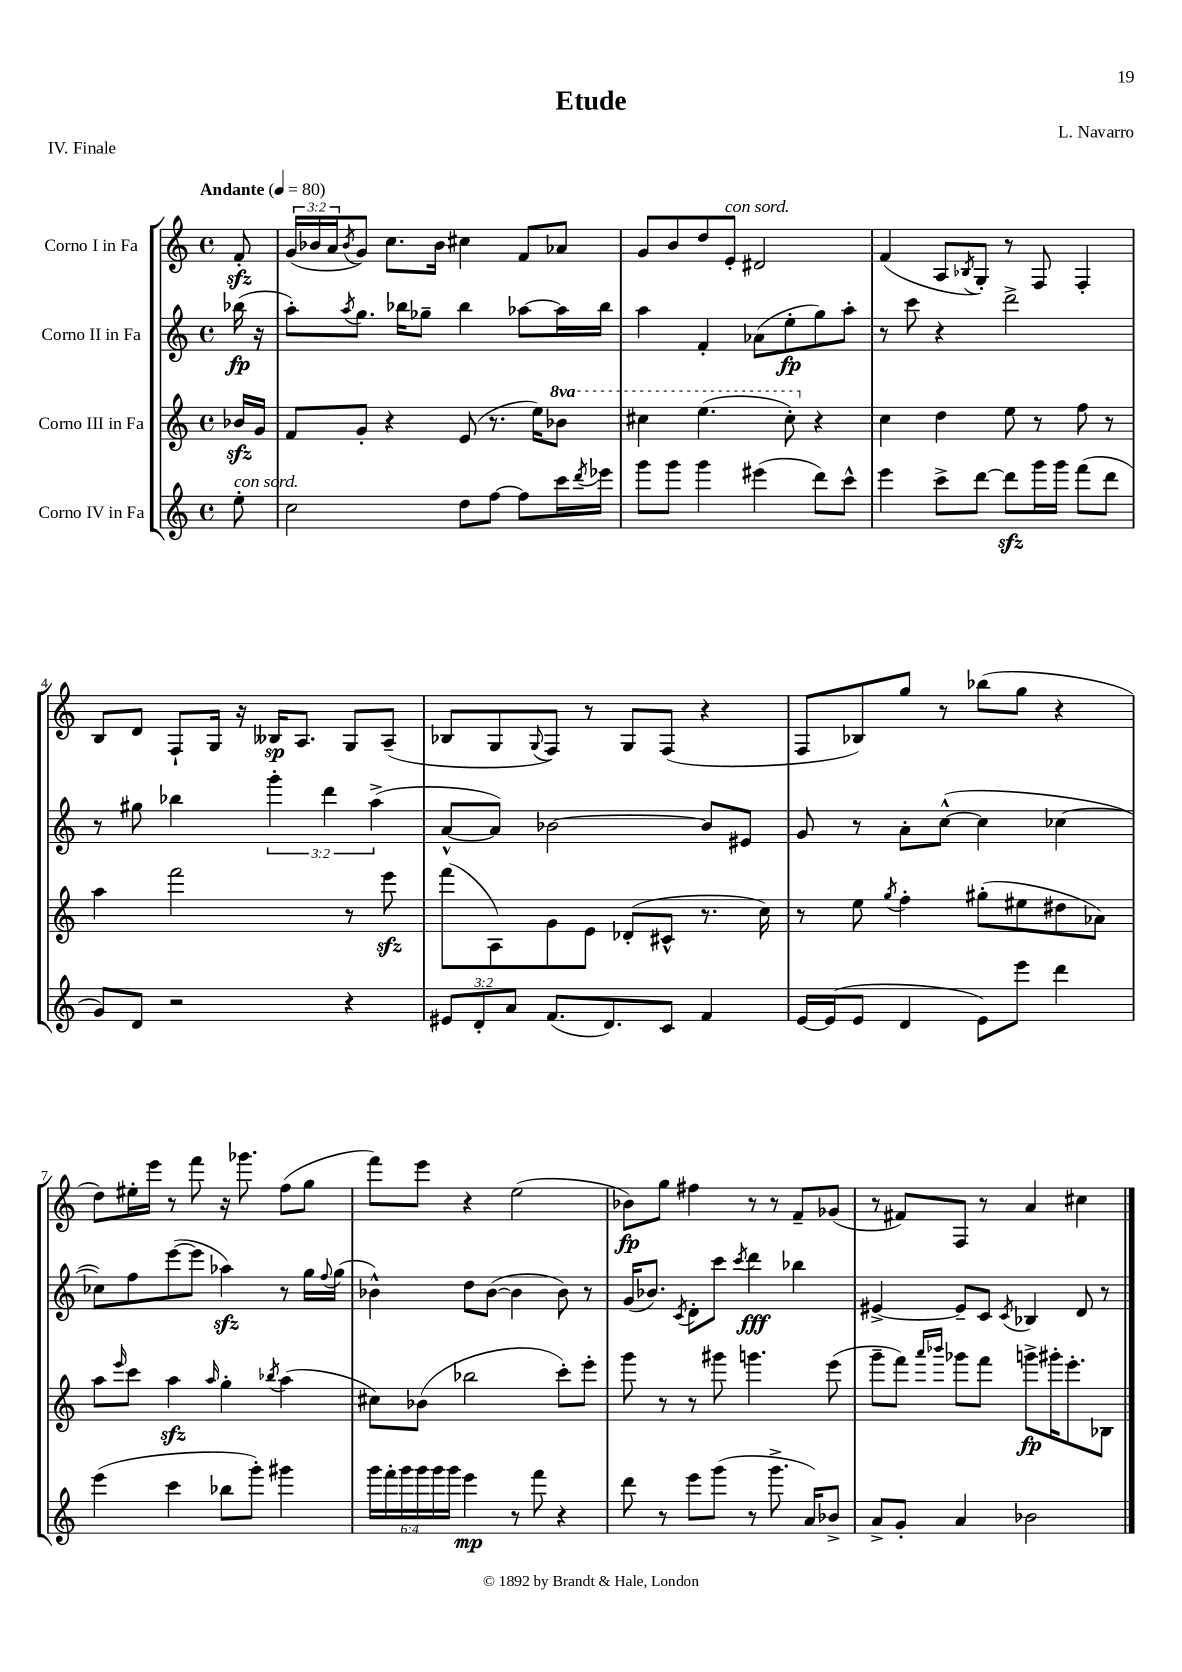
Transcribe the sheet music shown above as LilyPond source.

\header { title = "Etude" composer = "L. Navarro" piece = "IV. Finale" }
<<
\new StaffGroup <<
\new Staff = "s0" \with { instrumentName = "Corno I in Fa" } {
    \clef treble \key c \major \defaultTimeSignature \time 4/4 \override Staff.TupletNumber.text = #tuplet-number::calc-fraction-text \partial 8 \tempo "Andante" 4 = 80
    f'8-.\sfz |
    \tuplet 3/2 { g'16( bes'16 a'16 } \acciaccatura { bes'8 } g'8) c''8. bes'16 cis''4 f'8 aes'8 |
    g'8 b'8 d''8 e'8-.^\markup { \italic "con sord." } dis'2 |
    f'4( a8 \acciaccatura { bes8 } g8-.) r8 f8 f4-. |
    b8 d'8 f8-! g16 r16 beses16\sp a8. g8 a8--( |
    bes8 g8 \appoggiatura { g8 } f8) r8 g8 f8( r4 |
    f8 bes8) g''8 r8 bes''8( g''8 r4 |
    d''8) eis''16-. e'''16 r8 f'''8 r16 ges'''8. f''8( g''8 |
    f'''8) e'''8 r4 e''2( |
    bes'8\fp) g''8 fis''4 r8 r8 f'8-- ges'8( |
    r8 fis'8) f8 r8 a'4 cis''4 \bar "|." |
}
\new Staff = "s1" \with { instrumentName = "Corno II in Fa" } {
    \clef treble \key c \major \defaultTimeSignature \time 4/4 \override Staff.TupletNumber.text = #tuplet-number::calc-fraction-text \partial 8
    bes''16\fp( r16 |
    a''8-.) \acciaccatura { a''8 } g''8. bes''16 ges''8-- bes''4 aes''8~ aes''16 bes''16 |
    a''4 f'4-. aes'8( e''8-.\fp g''8) a''8-. |
    r8 c'''8 r4 d'''2-> |
    r8 gis''8 bes''4 \tuplet 3/2 { g'''4-. d'''4 a''4->( } |
    a'8~-^ a'8) bes'2~ bes'8 eis'8 |
    g'8 r8 a'8-. c''8~-^( c''4 ces''4~ |
    ces''8) f''8 e'''8~( e'''8 aes''4\sfz) r8 g''16 \appoggiatura { f''8 } g''16( |
    bes'4-^) d''8 bes'8~( bes'4 bes'8) r8 |
    g'16( bes'8.) \acciaccatura { c'8 } d'8-. c'''8 \acciaccatura { c'''8 } d'''4\fff bes''4 |
    eis'4~-> eis'8-- c'8 \acciaccatura { c'8 } bes4 d'8 r8 \bar "|." |
}
\new Staff = "s2" \with { instrumentName = "Corno III in Fa" } {
    \clef treble \key c \major \defaultTimeSignature \time 4/4 \set Staff.ottavationMarkups = #ottavation-simple-ordinals \partial 8
    bes'16\sfz g'16 |
    f'8 g'8-. r4 e'8( r8. e''16) \ottava #1 bes''8 |
    cis'''4 e'''4.( cis'''8-.) \ottava #0 r4 |
    c''4 d''4 e''8 r8 f''8 r8 |
    a''4 f'''2 r8 e'''8\sfz |
    f'''8( a8) g'8 e'8 des'8-.( cis'8-^ r8. c''16) |
    r8 e''8 \acciaccatura { g''8 } f''4-. gis''8-.( eis''8 dis''8 aes'8) |
    a''8 \grace { e'''16 } c'''8 a''4\sfz \grace { a''16 } g''4-. \acciaccatura { bes''8 } a''4( |
    cis''8) bes'8( bes''2 c'''8-.) e'''8-. |
    g'''8 r8 r8 gis'''8 g'''4. e'''8( |
    g'''8-- f'''8) \grace { a'''16 bes'''16 } ges'''8 f'''8 g'''8->\fp gis'''16-. e'''8.-. bes8 \bar "|." |
}
\new Staff = "s3" \with { instrumentName = "Corno IV in Fa" } {
    \clef treble \key c \major \defaultTimeSignature \time 4/4 \override Staff.TupletNumber.text = #tuplet-number::calc-fraction-text \partial 8
    e''8-.^\markup { \italic "con sord." } |
    c''2 d''8 f''8~ f''8 c'''16 \acciaccatura { d'''8 } ees'''16 |
    g'''8 g'''8 g'''4 eis'''4( d'''8) c'''8-^ |
    e'''4 c'''8-> d'''8~ d'''8\sfz g'''16 g'''16 f'''8( d'''8 |
    g'8) d'8 r2 r4 |
    \tuplet 3/2 { eis'8 d'8-. a'8 } f'8.( d'8.) c'8 f'4 |
    e'16~ e'16( e'8 d'4 e'8) e'''8 d'''4 |
    e'''4( c'''4 bes''8 g'''8-.) gis'''4 |
    \tuplet 6/4 { g'''16 f'''16-. g'''16 g'''16 g'''16 g'''16 } e'''4\mp r8 f'''8 r4 |
    d'''8 r8 e'''8 g'''8( r8 g'''8.-> a'16) bes'8-> |
    a'8-> g'8-. a'4 bes'2 \bar "|." |
}
>>
>>
